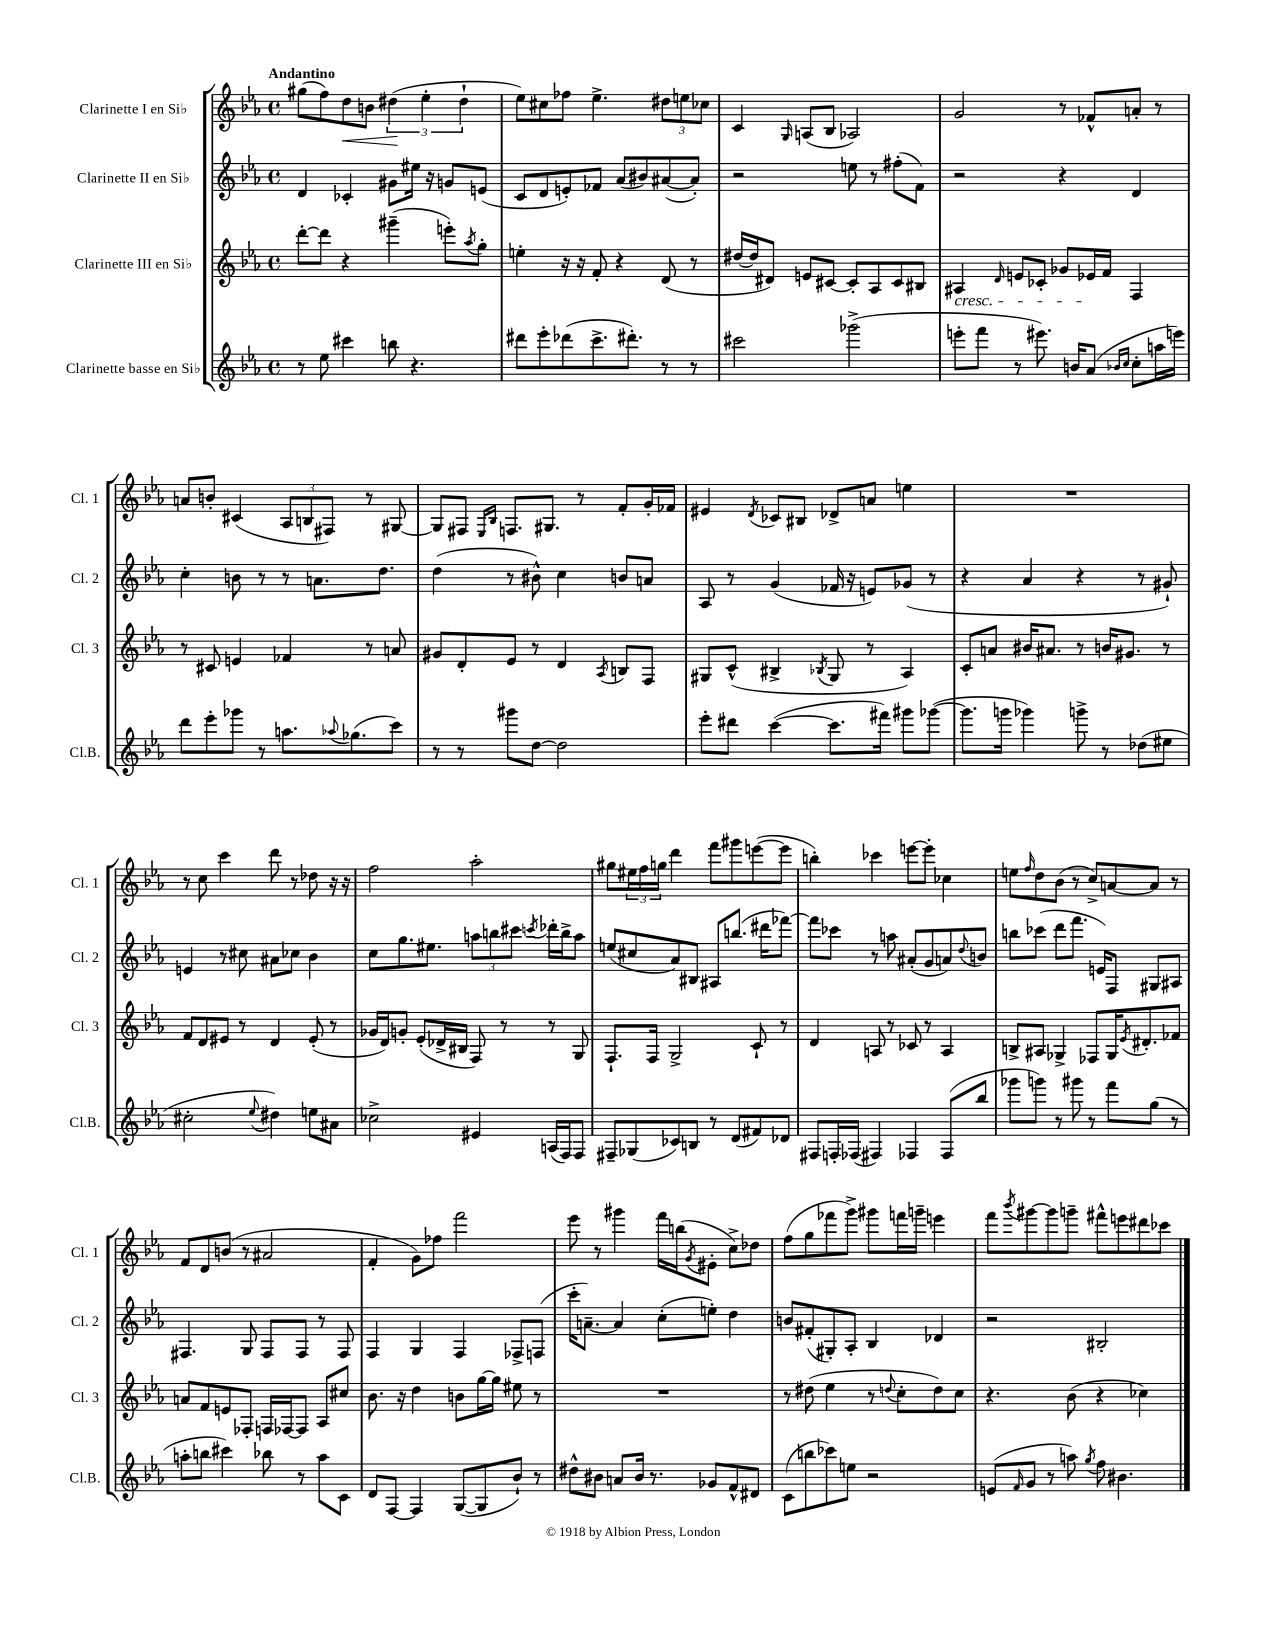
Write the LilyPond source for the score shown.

<<
\new StaffGroup <<
\new Staff = "s0" \with { instrumentName = "Clarinette I en Sib" shortInstrumentName = "Cl. 1" } {
    \clef treble \key ees \major \defaultTimeSignature \time 4/4 \tempo "Andantino"
    gis''8( f''8) d''8\< b'8 \tuplet 3/2 { dis''4\!( ees''4-. dis''4-! } |
    ees''8) cis''8 fes''8 ees''4.-> \tuplet 3/2 { dis''8 e''8 ces''8 } |
    c'4 \grace { g16 } a8( bes8 aes2) |
    g'2 r8 fes'8-^ a'8-. r8 |
    a'8 b'8-. cis'4( \tuplet 3/2 { aes8 b8 fis8) } r8 gis8~ |
    gis8 fis8 \grace { ees16 bes16 } f8. gis8. r8 f'8-. g'16-. fes'16 |
    eis'4 \acciaccatura { d'8 } ces'8 bis8 des'8-> a'8 e''4 |
    R1 |
    r8 c''8 c'''4 d'''8 r8 des''8 r16 r16 |
    f''2 aes''2-. |
    gis''8 \tuplet 3/2 { eis''16 f''16 g''16 } d'''4 f'''8 gis'''8 e'''8~( e'''8 |
    b''4-.) ces'''4 e'''8~ e'''8-. ces''4 |
    e''8 \grace { f''16 } d''8 bes'8( r8 c''8->) a'8~ a'8 r8 |
    f'8 d'8 b'8( r8 ais'2 |
    f'4-. g'8) fes''8 f'''2 |
    ees'''8 r8 gis'''4 f'''16 b''16( \acciaccatura { g'8 } eis'8-. c''8->) des''8 |
    f''8( g''8 fes'''8 g'''8->) gis'''8 f'''16 g'''16-- e'''4 |
    f'''8 \acciaccatura { bes'''8 } gis'''8~ gis'''8 g'''8-- fis'''8-^ e'''8 dis'''8 ces'''8 \bar "|." |
}
\new Staff = "s1" \with { instrumentName = "Clarinette II en Sib" shortInstrumentName = "Cl. 2" } {
    \clef treble \key ees \major \defaultTimeSignature \time 4/4
    d'4 ces'4-. gis'8 eis''16 r16 g'8 e'8( |
    c'8 d'8 e'8-.) fes'8 aes'8( bis'8) ais'8~( ais'8-.) |
    r2 e''8 r8 fis''8-.( f'8) |
    r2 r4 d'4 |
    c''4-. b'8 r8 r8 a'8. d''8. |
    d''4( r8 bis'8-^) c''4 b'8 a'8 |
    aes8 r8 g'4( fes'16 r16 e'8) ges'8( r8 |
    r4 aes'4 r4 r8 gis'8-!) |
    e'4 r8 cis''8 ais'8 ces''8 bes'4 |
    c''8 g''8. eis''8. \tuplet 3/2 { a''8 b''8 cis'''8 } \acciaccatura { c'''8 } des'''16-. b''16-> a''8 |
    e''8( cis''8 aes'8) bis8 ais8 b''8.( dis'''16 fes'''8~) |
    fes'''8 ces'''8 r8 a''8 ais'8-.( g'8 a'8) \appoggiatura { d''8 } b'8 |
    b''8 ces'''8( d'''8 f'''8. e'16) f8 gis8 ais8 |
    fis4. g8 fis8 fis8 r8 fis8 |
    f4 g4 f4 fes8-> f8( |
    c'''16-. a'8.~--) a'4 c''8-.( e''8-.) d''4 |
    b'8 fis'8-.( gis8-.) aes8-. bes4 des'4 |
    r2 bis2-. \bar "|." |
}
\new Staff = "s2" \with { instrumentName = "Clarinette III en Sib" shortInstrumentName = "Cl. 3" } {
    \clef treble \key ees \major \defaultTimeSignature \time 4/4
    d'''8~-. d'''8 r4 gis'''4--( e'''8-.) \acciaccatura { aes''8 } g''8-. |
    e''4-. r16 r16 f'8-. r4 d'8( r8 |
    dis''16~ dis''16 dis'8) e'8 cis'8~ cis'8-. aes8 cis'8 bis8 |
    ais4\cresc \grace { d'16 } e'8 ces'8-. ges'8 ees'16\! f'16 f4 |
    r8 cis'8 e'4 fes'4 r8 a'8 |
    gis'8 d'8-. ees'8 r8 d'4 \acciaccatura { aes8 } b8 f8 |
    gis8 c'8-^( bis4-> \acciaccatura { bes8 } gis8 r8 aes4) |
    c'8-. a'8 bis'16 ais'8. r8 b'16 gis'8. r8 |
    f'8 d'8 eis'8 r8 d'4 eis'8-.( r8 |
    ges'16 d'16) g'8-. ees'8-.( des'16-> bis16 f8) r8 r8 g8 |
    f8.-! f16 g2-> c'8-! r8 |
    d'4 a8 r8 ces'8 r8 a4 |
    b8-> ais8 ges4-> fes8 ges16 \acciaccatura { ees'8 } dis'8.-. fes'8 |
    a'8 f'8 e'8 fes8-. f16 fes16~ fes8 aes8 cis''8 |
    bes'8. r16 d''4 b'8 g''16~ g''16 eis''8 r8 |
    R1 |
    r8 dis''8( ees''4 r8 \appoggiatura { d''8 } c''8-. d''8) c''8 |
    r4. bes'8( r4 ces''4) \bar "|." |
}
\new Staff = "s3" \with { instrumentName = "Clarinette basse en Sib" shortInstrumentName = "Cl.B." } {
    \clef treble \key ees \major \defaultTimeSignature \time 4/4
    r8 ees''8 cis'''4 b''8 r4. |
    dis'''8 ees'''8-. des'''8( c'''8.-> dis'''8.-.) r8 r8 |
    cis'''2 ges'''2->( |
    e'''8-. f'''8 r8 eis'''8.) b'16 aes'8( \grace { bes'16 c''16 } c''8-. a''16 e'''16) |
    d'''8 ees'''8-. ges'''8 r8 a''8. \appoggiatura { aes''8 } ges''8.( c'''8) |
    r8 r8 gis'''8 d''8~ d''2 |
    ees'''8-. dis'''8 c'''4~( c'''8. fis'''16) gis'''8 ges'''8~( |
    ges'''8. g'''16 ges'''4) g'''8-> r8 des''8( eis''8 |
    cis''2-. \appoggiatura { ees''8 } dis''4) e''8 ais'8 |
    ces''2-> eis'4 a16( f16) f8 |
    fis8-- ges8( ces'8) b8 r8 d'8( fis'8) des'8 |
    fis8 f16-. fes16( fis4) fes4 fes8( bes''8 |
    ges'''8 g'''8) r8 gis'''8 r8 f'''8 g''8( r8 |
    a''8-. b''8 cis'''4) bes''8 r8 a''8 c'8 |
    d'8 f8~ f4 g8~( g8 bes'8-!) r8 |
    dis''8-^ bis'8 a'8 bis'16 r8. ges'8 f'8-^ dis'8 |
    c'8( b''8 ces'''8) e''8 r2 |
    e'8( \grace { f'16 } g'8 r8 a''8) \acciaccatura { g''8 } f''8 bis'4. \bar "|." |
}
>>
>>
\layout { \context { \Score \remove "Bar_number_engraver" } }
